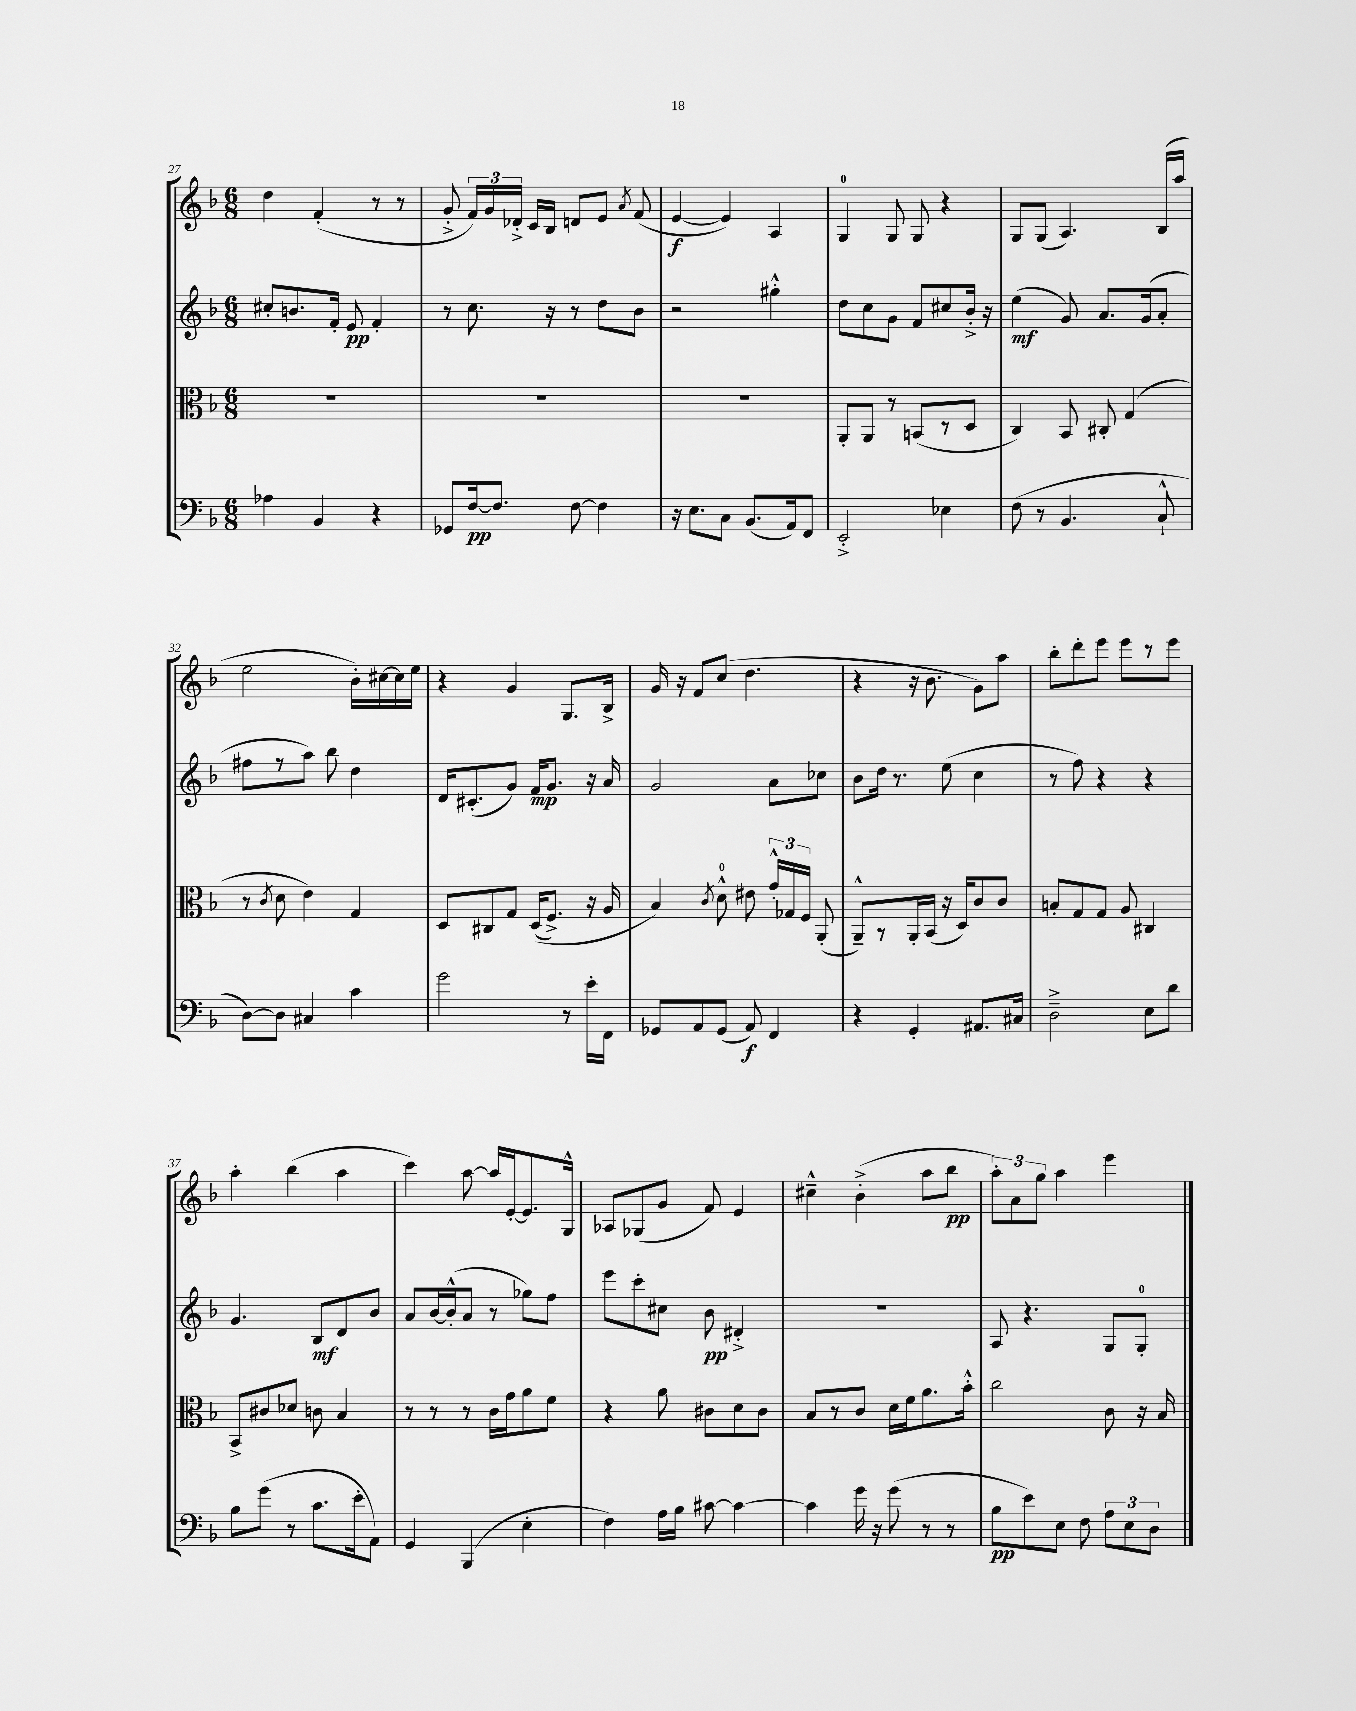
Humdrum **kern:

**kern	**kern	**kern	**kern
*staff4	*staff3	*staff2	*staff1
*clefF4	*clefC3	*clefG2	*clefG2
*k[b-]	*k[b-]	*k[b-]	*k[b-]
*M6/8	*M6/8	*M6/8	*M6/8
4A-\	2.r	8cc#'/L	4dd\
.	.	8.b/	.
4BB-/	.	.	(4f'/
.	.	16f'/Jk	.
.	.	8e/	.
4r	.	4f'/	8r
.	.	.	8r
=	=	=	=
8GG-/L	2.r	8r	8g'^/
[16F/k	.	8.cc\	24f/LL)
.	.	.	24g/
8.F/]J	.	.	.
.	.	.	24d-'^/JJ
.	.	.	16c/LL
.	.	16r	16B-/JJ
[8F\	.	8r	8d/L
4F\]	.	8dd\L	8e/J
.	.	.	8qa/
.	.	8b-\J	(8f/
=	=	=	=
16r	2.r	2r	[4e/
8.E\L	.	.	.
8C\J	.	.	4e/])
(8.BB-/L	.	.	.
.	.	4gg#'^^\	4A/
16AA/k)	.	.	.
8FF/J	.	.	.
=	=	=	=
2EE'^/	8AA'/L	8dd\L	4G/
.	8AA/J	8cc\	.
.	8r	8g\J	8G/
.	(8BB/L	8f/L	8G/
4E-\	8r	8cc#/	4r
.	8D/J	16b-'^/Jk	.
.	.	16r	.
=	=	=	=
(8F\	4C/)	(4ee\	8G/L
8r	.	.	(8G/J
4.BB-/	8BB-/	8g/)	4.A/)
.	8C#'/	8.a/L	.
.	(4G/	.	.
.	.	(16g/k	.
8C`^^/	.	8a'/J	(16B-/LL
.	.	.	16aa/JJ
=	=	=	=
[8D\L)	8r	8ff#\L	2ee\
.	8qc/	.	.
8D\]J	8d\	8r	.
4C#/	4e\)	8aa\J)	.
.	.	8bb-\	.
4c\	4G/	4dd\	16b-'\LL)
.	.	.	[16cc#\
.	.	.	16cc#\]
.	.	.	16ee\JJ
=	=	=	=
2g\	8D/L	16d/LK	4r
.	.	(8.c#'/	.
.	8C#/	.	.
.	8G/J	8g/J)	4g/
.	&((16D/LK	16f/LK	.
.	8.F^/J)	8.g/J	.
8r	.	.	8.G/L
16e'\LL	16r	16r	.
16FF\JJ	16A/	16a/	16B-^/Jk
=	=	=	=
8GG-/L	4B-/&)	2g/	16g/
.	.	.	16r
8AA/	.	.	8f/L
.	8qc/	.	.
(8GG-/J	8d^^\	.	(8cc/J
8AA/)	8e#\	.	4.dd\
4FF/	24g'^^/LL	8a\L	.
.	24G-/	.	.
.	24F/JJ	.	.
.	(8AA'/	8cc-\J	.
=	=	=	=
4r	8AA~^^/L)	8b-\L	4r
.	8r	16dd\Jk	.
.	.	8.r	.
4GG'/	16AA'/L	.	16r
.	(16BB-/JJ	.	8.b-\
.	16r	(8ee\	.
.	16D/LK)	.	.
8.AA#/L	8c/	4cc\	8g\L)
.	8c/J	.	8aa\J
16C#/Jk	.	.	.
=	=	=	=
2D~^\	8B'/L	8r	8bb-'\L
.	8G/	8ff\)	8ddd'\
.	8G/J	4r	8eee\J
.	8A/	.	8eee\L
8E\L	4C#/	4r	8r
8d\J	.	.	8eee\J
=	=	=	=
8B-\L	8BB-^/L	4.g/	4aa'\
(8g\J	8c#/	.	.
8r	8d-/J	.	(4bb-\
8.c\L	8c\	8B-/L	.
.	4B-/	8d/	4aa\
16e'\k	.	.	.
8AA\J)	.	8b-/J	.
=	=	=	=
4GG/	8r	8a/L	4ccc\)
.	8r	[16b-/L	.
.	.	(16b-'^^/]J	.
(4BBB-/	8r	8a/J	[8aa\
.	16c\LL	8r	16aa/]LL
.	16g\J	.	[16e'/J
4E'\	8a\	8gg-\L)	8.e/]
.	8f\J	8ff\J	.
.	.	.	16G^^/Jk
=	=	=	=
4F\)	4r	8eee\L	8A-/L
.	.	8ccc'\	(8G-/
16A\LL	8a\	8cc#\J	8g/J
16B-\JJ	.	.	.
[8c#\	8c#\L	8b-\	8f/)
4c#\_	8d\	4d#'^/	4e/
.	8c#\J	.	.
=	=	=	=
4c#\]	8B-/L	2.r	4cc#~^^\
.	8r	.	.
16g\	8c/J	.	(4b-'^\
16r	.	.	.
(8g\	16d\LL	.	.
.	16f\J	.	.
8r	8.a\	.	8aa\L
8r	.	.	8bb-\J
.	16b-'^^\Jk	.	.
=	=	=	=
8B-\L	2cc\	8A/	12aa'\L)
.	.	.	12a\
8e\)	.	4.r	.
.	.	.	12gg\J
8E\J	.	.	4aa\
8F\	.	.	.
12A\L	8c\	8G/L	4eee\
12E\	.	.	.
.	16r	8G'/J	.
12D\J	.	.	.
.	16B-/	.	.
==	==	==	==
*-	*-	*-	*-
